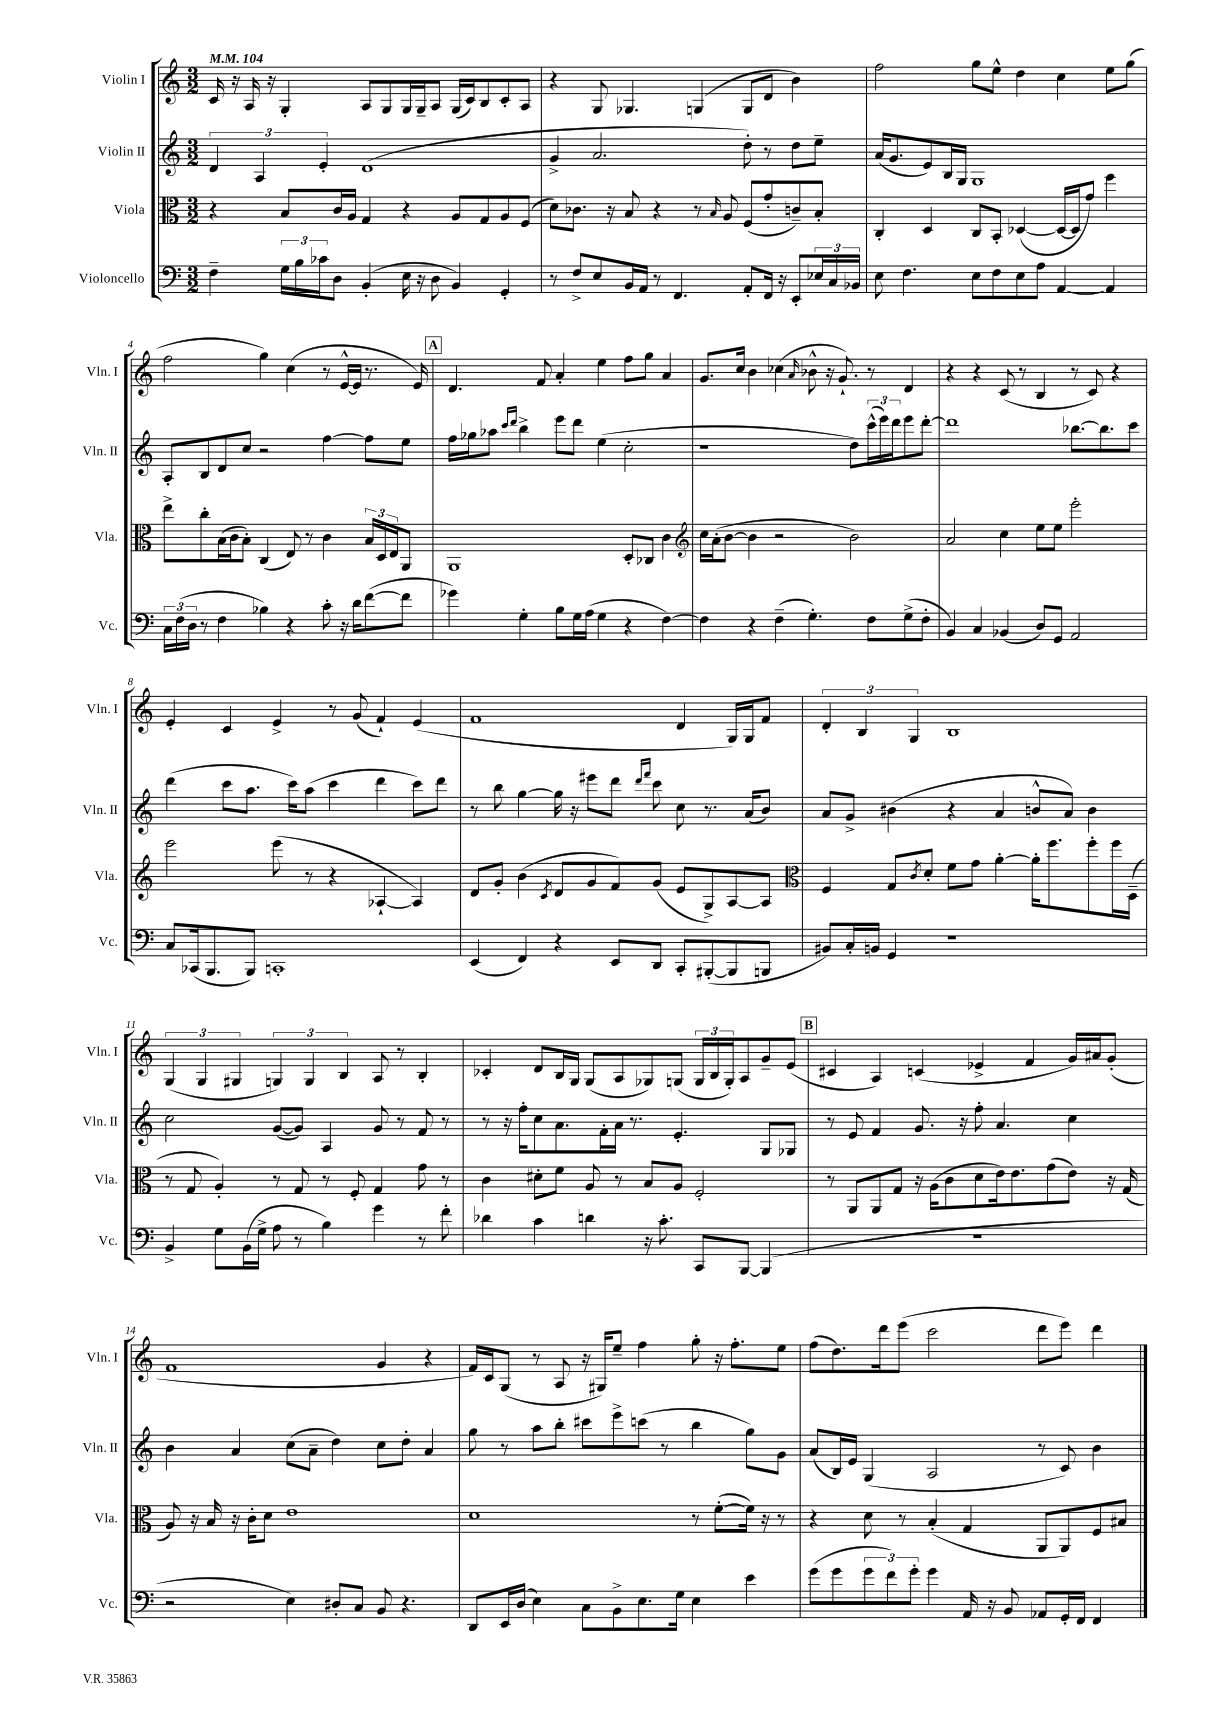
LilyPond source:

<<
\new StaffGroup <<
\new Staff = "s0" \with { instrumentName = "Violin I" shortInstrumentName = "Vln. I" } {
    \clef treble \key c \major \numericTimeSignature \time 3/2 \tempo 4 = 104
    c'16 r16 a16 r16 g4-. a8 g8 g16 g16-- a8 g16( c'16) b8 c'8-. a8 |
    r4 g8 ges4. g4( g8 d'8 b'4) |
    f''2 g''8 e''8-^ d''4 c''4 e''8 g''8( |
    f''2 g''4) c''4( r8 e'16~-^ e'16 r8. e'16) |
    \mark \markup { \box "A" } d'4. f'8 a'4-. e''4 f''8 g''8 a'4 |
    g'8. c''16 b'4 ces''4( \grace { a'16 } bes'8-^ r16 g'8.-!) r8 d'4 |
    r4 r4 c'8( r8 b4 r8 c'8) r4 |
    e'4-. c'4 e'4-> r8 g'8( f'4-!) e'4( |
    f'1 d'4 g16) g16 f'8 |
    \tuplet 3/2 { d'4-. b4 g4 } b1 |
    \tuplet 3/2 { g4( g4 gis4 } \tuplet 3/2 { g4) g4 b4 } a8 r8 b4-. |
    ces'4-. d'8 b16 g16 g8( a8 ges8) g8( \tuplet 3/2 { g16 b16 g16-.) } a8 g'8-- e'8( |
    \mark \markup { \box "B" } cis'4 a4) c'4( ees'4-> f'4 g'16) ais'16 g'8-.( |
    f'1 g'4 r4 |
    f'16) c'16 g8( r8 a8 r16 gis16) e''8-- f''4 g''8-. r16 f''8.-. e''8 |
    f''8( d''8.) d'''16 e'''8( c'''2 d'''8 e'''8) d'''4 \bar "|." |
}
\new Staff = "s1" \with { instrumentName = "Violin II" shortInstrumentName = "Vln. II" } {
    \clef treble \key c \major \numericTimeSignature \time 3/2
    \tuplet 3/2 { d'4 a4 e'4-. } d'1( |
    g'4-> a'2. d''8-.) r8 d''8 e''8-- |
    a'16( g'8. e'8) b16 g16 g1 |
    a8-. b8 d'8 c''8 r2 f''4~ f''8 e''8 |
    \mark \markup { \box "A" } f''16 ges''16 aes''8 \grace { c'''16 d'''16 } b''4-> e'''8 d'''8 e''4( c''2-. |
    r1 d''8) \tuplet 3/2 { c'''16-^( e'''16) d'''16 } e'''8 d'''8~-. |
    d'''1 bes''8.~ bes''8. c'''8 |
    d'''4( c'''8 a''8. c'''16) a''8( c'''4 d'''4 c'''8) d'''8 |
    r8 b''8 g''4~ g''16 r16 eis'''8 d'''8 \grace { d'''16 f'''16 } c'''8 c''8 r8. a'16( b'8) |
    a'8 g'8-> bis'4( r4 a'4 b'8-^ a'8) b'4 |
    c''2 g'8~( g'8) a4 g'8 r8 f'8 r8 |
    r8 r16 f''16-. c''8 a'8. f'16-. a'16 r8. e'4.-. g8 ges8 |
    \mark \markup { \box "B" } r8 e'8 f'4 g'8. r16 f''8-. a'4. c''4 |
    b'4 a'4 c''8( a'8-- d''4) c''8 d''8-. a'4 |
    g''8 r8 a''8 b''8-. cis'''8 e'''8-> c'''8( r8 b''4 g''8) g'8 |
    a'8( b16) e'16 g4( a2 r8 c'8) b'4 \bar "|." |
}
\new Staff = "s2" \with { instrumentName = "Viola" shortInstrumentName = "Vla." } {
    \clef alto \key c \major \numericTimeSignature \time 3/2
    r4 b8 c'16 a16 g4 r4 a8 g8 a8 f8( |
    d'8) ces'8. r16 b8 r4 r8 \grace { b16 } a8 f8( g'8-. c'8--) b8-. |
    c4-. d4 c8 b,8-. des4~( des16~ des16 g'8) f''4 |
    e''8-> c''8-. b16( c'16 b8-.) c4( e8) r8 c'4 \tuplet 3/2 { b16 d16 e16 } a,8 |
    \mark \markup { \box "A" } a,1 d8-. ces8 c'4 |
    \clef treble c''16 a'16-.( b'8~ b'4 r2 b'2) |
    a'2 c''4 e''8 e''8 e'''2-. |
    e'''2 e'''8( r8 r4 aes4~-! aes4) |
    d'8 g'8-. b'4( \acciaccatura { c'8 } d'8 g'8 f'8) g'8( e'8 g8->) a8~ a8 |
    \clef alto f4 g8 \acciaccatura { c'8 } d'8-. f'8 g'8 a'4~-. a'16-. f''8. f''8-. f''16 d16--( |
    r8 g8 a4-.) r8 g8 r8 f8-. g4 g'8 r8 |
    c'4 dis'8-. f'8 a8 r8 b8 a8 f2-. |
    \mark \markup { \box "B" } r8 a,8 a,8 g8 r16 a16( c'8 d'8 e'16) e'8. g'8( e'8) r16 g16( |
    a8) r16 b16 r16 c'16-. d'8 e'1 |
    d'1 r8 f'8~-.( f'16) r16 r8 |
    r4 d'8 r8 b4-.( g4 a,8 a,8) f8 bis8 \bar "|." |
}
\new Staff = "s3" \with { instrumentName = "Violoncello" shortInstrumentName = "Vc." } {
    \clef bass \key c \major \numericTimeSignature \time 3/2
    f4-- \tuplet 3/2 { g16 b16 ces'16 } d8 b,4-.( e16 r16 d8 b,4) g,4-. |
    r8 f8-> e8 b,16 a,16 r8 f,4. a,8-. f,16 r16 e,8-. \tuplet 3/2 { ees16 c16 bes,16 } |
    e8 f4. e8 f8 e8 a8 a,4~ a,4 |
    \tuplet 3/2 { c16 f16( d16 } r8 f4 bes4) r4 c'8-. r16 d'16 f'8~( f'8 |
    \mark \markup { \box "A" } ges'4) g4-. b8 g16 a16( g4 r4 f4~) |
    f4 r4 f4--( g4.-.) f8 g8->( f8-. |
    b,4) c4 bes,4( d8) g,8 a,2 |
    c8 ces,16( b,,8. b,,8) c,1-. |
    e,4( f,4) r4 e,8 d,8 c,8-. bis,,8~-.( bis,,8 b,,8 |
    bis,8) c16-. b,16 g,4 r1 |
    b,4-> g8 b,16( g16-> a8 r8 b4) g'4 r8 f'8-. |
    des'4 c'4 d'4 r16 c'8.-. c,8 b,,8~ b,,4( |
    \mark \markup { \box "B" } R1. |
    r2 e4) dis8-. c8 b,8 r4. |
    d,8 e,16 d16( e4) c8 b,8-> e8. g16 e4 e'4 |
    g'8( g'8 \tuplet 3/2 { g'8 f'8) g'8-. } g'4 a,16 r16 b,8 aes,8 g,16-. f,16 f,4 \bar "|." |
}
>>
>>
